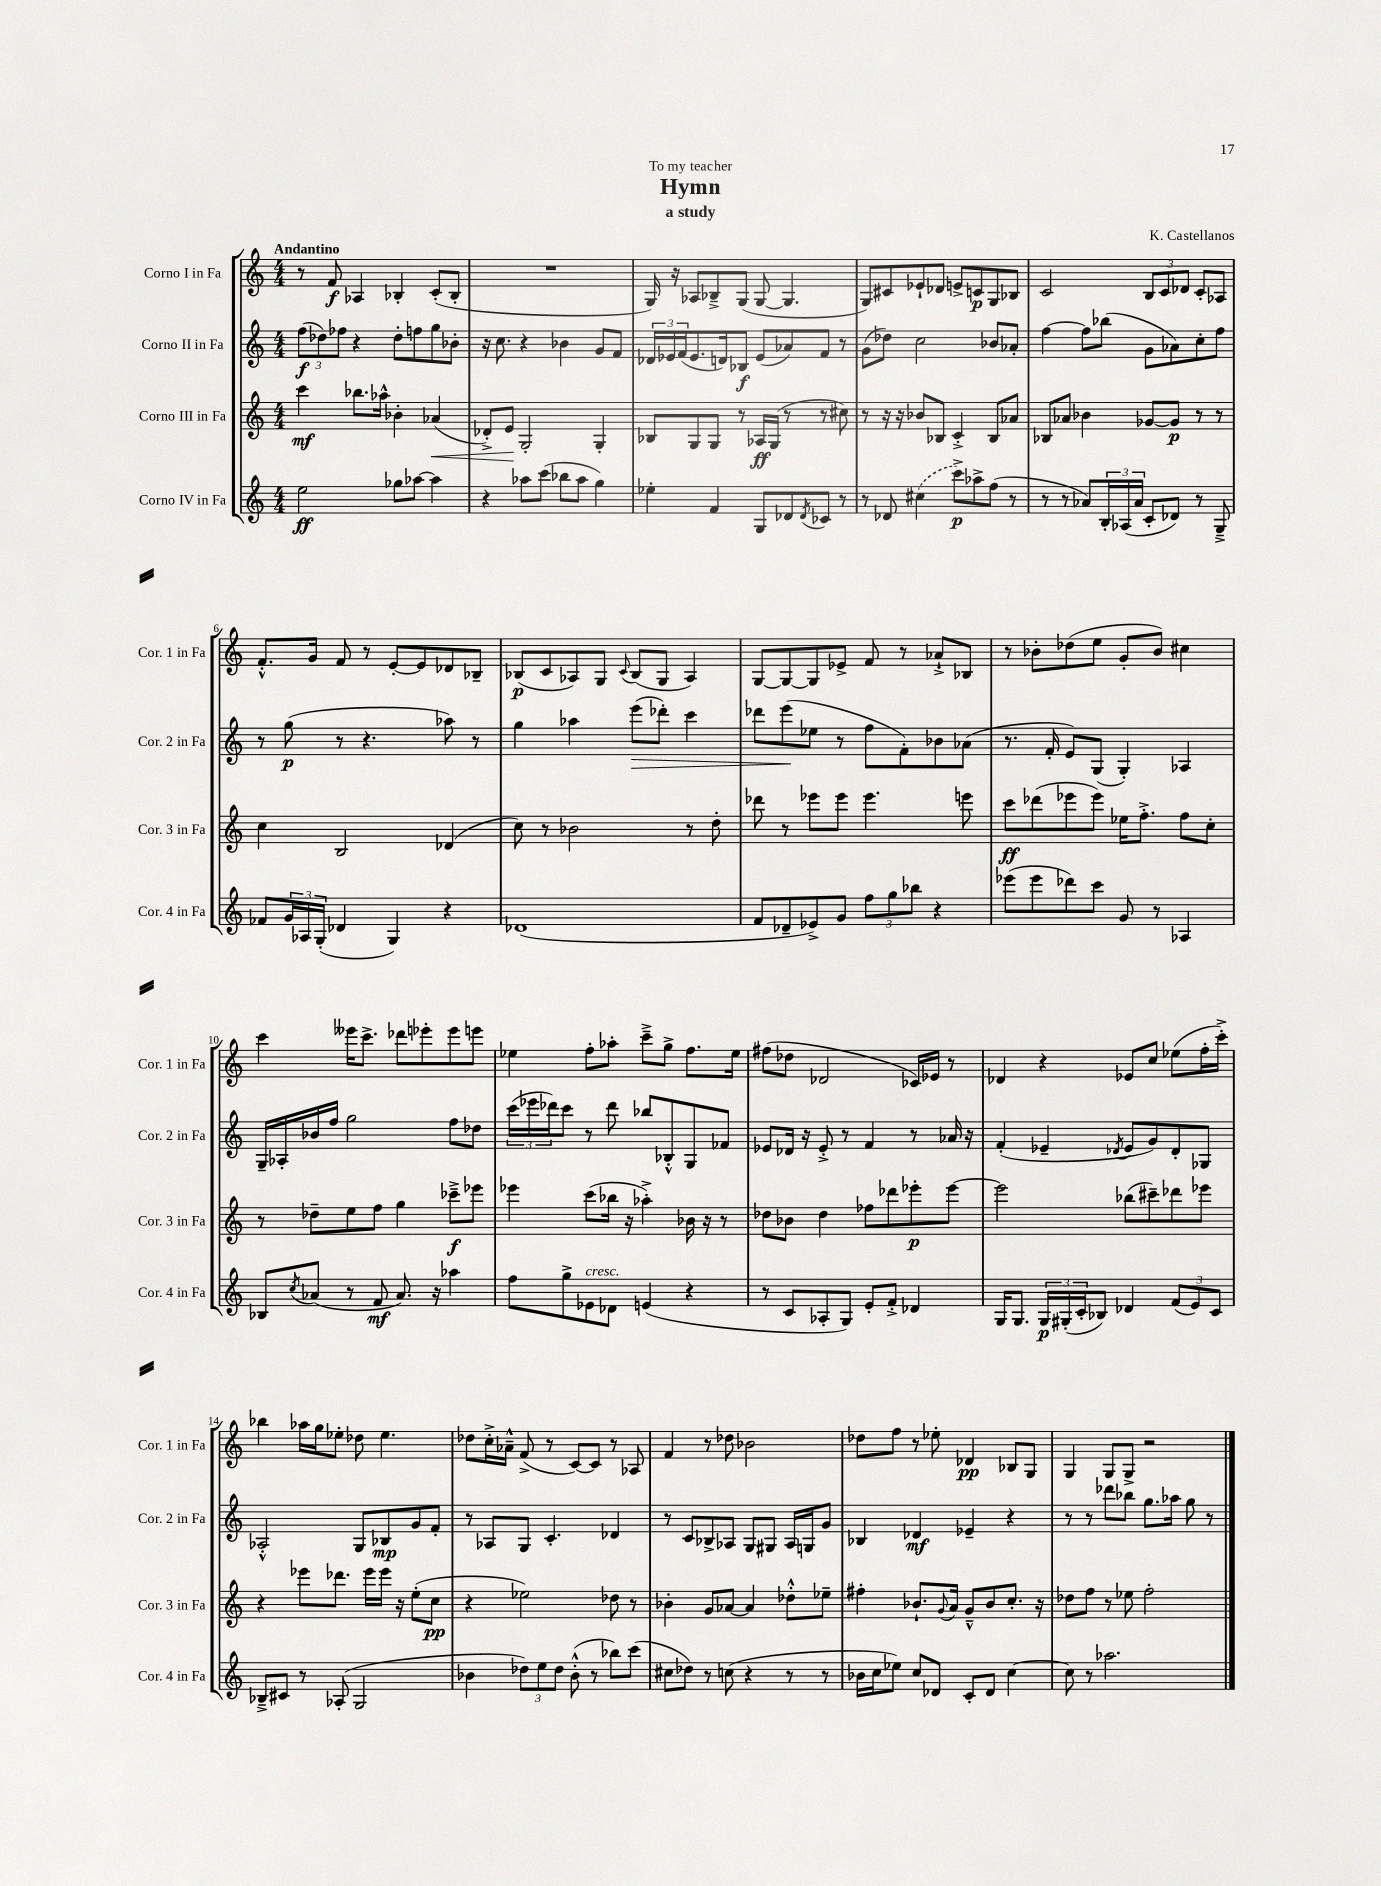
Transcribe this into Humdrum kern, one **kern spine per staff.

**kern	**kern	**kern	**kern
*staff4	*staff3	*staff2	*staff1
*clefG2	*clefG2	*clefG2	*clefG2
*k[]	*k[]	*k[]	*k[]
*M4/4	*M4/4	*M4/4	*M4/4
2ee\	4ccc\	(12ff\L	8r
.	.	12dd-\)	.
.	.	.	8f/
.	.	12ff-\J	.
.	8.bb-\L	4r	4A-/
.	16aa-^^\Jk	.	.
8gg-\L	4b-'\	8dd-'\L	4B-'/
[8aa-\J	.	8ff\	.
4aa-\]	(4a-/	8gg\	(8c'/L
.	.	8b-'\J	8B-'/J
=	=	=	=
4r	8d-'^/L)	16r	1r
.	.	8.cc\	.
.	8e/J	.	.
8aa-\L	2G'/	4r	.
(8ccc\J	.	.	.
8bb-\L	.	4b-\	.
8aa-\J	.	.	.
4gg\)	4G'/	8g/L	.
.	.	8f/J	.
=	=	=	=
4ee-'\	8B-/L	24d-/LL	16G/)
.	.	24e-/	.
.	.	.	16r
.	.	(24f/J	.
.	8G/	8.e-/	8A-/L
4f/	8G/J	.	8B-~^/
.	.	16d/k)	.
.	8r	8B-/J	(8G/J
8G/L	16A-/LL	(8e-/L	[8G/
.	(16G/JJ	.	.
8d-/	8r	8a-/)	4.G/]
8qd-/	.	.	.
8c-/J	8r	8f/J	.
8r	8cc#\)	8r	.
=	=	=	=
8r	8r	(8g\L	8G/L)
8d-/	16r	8dd-\J)	8c#/
.	16r	.	.
(4cc#\	8b-/L	2cc\	8e-`/
.	8B-/J	.	8d-/J
8ccc^\L)	4c'^/	.	8e^/L
8aa-^\	.	.	8c/
(8ff\J	8B-/L	8b-/L	8G/
8r	8a-/J	8a-'/J	8B-/J
=	=	=	=
8r	8B-/L	[4ff\	2c/
8r	8a-/J	.	.
8a-/L)	4b-\	8ff\]L	.
24B'/L	.	(8bb-\J	.
(24A-/	.	.	.
24a-/JJ	.	.	.
8c'/L	[8g-/L	8g\L	12B/L
.	.	.	12c/
8d-/J)	8g-/]J	8a-\)	.
.	.	.	12d-/J
8r	8r	8cc'\	8c'/L
8G~^/	8r	8ff\J	8A-/J
=	=	=	=
8f-/L	4cc\	8r	8.f'^^/L
24g/L	.	(8gg\	.
24A-/	.	.	.
.	.	.	16g/Jk
(24G'/JJ	.	.	.
4d-/	2B/	8r	8f/
.	.	4.r	8r
4G/)	.	.	[8e'/L
.	.	.	8e/]
4r	(4d-/	8aa-\)	8d-/
.	.	8r	8B-~/J
=	=	=	=
(1d-	8cc\)	4gg\	(8B-/L
.	8r	.	8c/
.	2b-\	4aa-\	8A-/)
.	.	.	8G/J
.	.	.	8qqc/
.	.	(8eee\L	(8B-/L
.	.	8ddd-'\J)	8G/J
.	8r	4ccc\	4A-/)
.	8dd'\	.	.
=	=	=	=
8f/L	8ddd-\	8ddd-\L	[8G/L
8d-~/	8r	(8eee\	8G/_
8e-^/)	8eee-\L	8ee-\J	8G/]
8g/J	8eee-\J	8r	8e-^/J
12ff\L	4.eee-\	8ff\L	8f/
12gg\	.	.	.
.	.	8f'\)	8r
12bb-\J	.	.	.
4r	.	8b-\	8a-`^/L
.	8eee\	(8a-\J	8B-/J
=	=	=	=
(8eee-\L	8ccc\L	8.r	8r
8eee-\	(8ddd-\	.	8b-'\L
.	.	16f'/	.
8ddd-\)	8eee-\	8e/L)	(8dd-\
8ccc\J	8eee-\J)	(8G/J	8ee\J
8g/	16ee-\LK	4G'/)	8g'/L
.	8.ff'^\J	.	.
8r	.	.	8b-/J)
4A-/	8ff\L	4A-/	4cc#\
.	8cc'\J	.	.
=	=	=	=
8B-/L	8r	16G~/LL	4ccc\
.	.	16A-'/	.
8qcc/	.	.	.
(8a-/J	8dd-~\L	16b-/	.
.	.	16ff/JJ	.
8r	8ee\	2gg\	16eee--\LK
.	.	.	8.ccc^\J
8f/	8ff\J	.	.
8.a-/)	4gg\	.	8ddd-\L
.	.	.	8eee-'\
16r	.	.	.
4aa-\	8ccc-~^\L	8ff\L	8eee-\
.	8eee-\J	8dd-\J	8eee\J
=	=	=	=
8ff\L	4eee-\	(24ccc\LL	4ee-\
.	.	24eee-\	.
.	.	24ddd-\J)	.
8gg^\	.	8ccc\J	.
8e-\	(8ccc\L	8r	8ff'\L
8d-\J	16bb-\Jk	8ddd-\	8aa-'\J
.	16r	.	.
(4e/	4aa-'^\)	8bb-/L	8ccc~^\L
.	.	8B-'^^/	8gg^\J
4r	16b-\	8G/	8.ff\L
.	16r	.	.
.	8r	8f-/J	.
.	.	.	16ee-\Jk
=	=	=	=
8r	8dd-\L	8e-/L	(8ff#\L
8c/L	8b-\J	16d-/Jk	8dd-\J
.	.	16r	.
8A-'/	4dd-\	8e-'^/	2d-/
8G/J)	.	8r	.
8e'/L	8ff-\L	4f/	.
8f'^/J	8ddd-\	.	.
4d-/	8eee-'\	8r	16c-/LL)
.	.	.	16e-/JJ
.	[8eee-\J	16a-/	8r
.	.	16r	.
=	=	=	=
16G/LK	2eee-\]	(4f'/	4d-/
8.G/J	.	.	.
24G/LL	.	4e-~/	4r
(24G#'/	.	.	.
24c'/J	.	.	.
8B-/J)	.	.	.
.	.	8qd-/	.
4d-/	(8bb-\L	8e-/L	8e-/L
.	8ccc#~\)	8g/)	8cc/J
(12f/L	8ddd-\	8d-'/	(8ee-\L
12e/)	.	.	.
.	8eee-\J	8G-/J	16ff'\L
12c/J	.	.	.
.	.	.	16ccc'^\JJ)
=	=	=	=
8B-~^/L	4r	2A-'^^/	4bb-\
8c#/J	.	.	.
8r	8eee-\L	.	16aa-\LL
.	.	.	16gg\J
(8A-'/	8.ddd-\J	.	8ee-'\J
2G/	.	8G/L	8dd-\
.	16eee-\LL	.	.
.	16eee-\JJ	8B-/	4.ee-\
.	16r	.	.
.	(8ee'\L	8g/	.
.	8cc\J	8f'/J	.
=	=	=	=
4b-\	4r	8r	8dd-\L
.	.	8A-/L	16cc'^\L
.	.	.	16a-~^^\JJ
12dd-\L)	2ee-\)	8G/J	(8f^/
12ee\	.	.	.
.	.	4.c'/	8r
12dd-\J	.	.	.
(8b-'^^\	.	.	[8c/L)
8r	.	.	8c/]J
8bb-\L)	8dd-\	4d-/	8r
(8ccc\J	8r	.	8A-/
=	=	=	=
8cc#\L	4b-'\	8r	4f/
8dd-\J)	.	8c/L	.
8r	8g/L	8B-^/	8r
(8cc\	[8a-/J	8A-/J	8dd-\
4r	4a-/]	8G/L	2b-\
.	.	8G#/J	.
8r	8dd-'^^\L	16A-/LL	.
.	.	16G/J	.
8r	8ee-~\J	8g/J	.
=	=	=	=
16b-\LL	4ff#'\	4B-/	8dd-\L
16cc\J	.	.	.
8ee-\J)	.	.	8ff\J
8cc/L	8.b-`/L	4d-/	8r
8d-/J	.	.	8ee-'\
.	8qqg/	.	.
.	16a/Jk	.	.
8c'/L	8g~^^/L	4e-~/	4d-/
8d-/J	8b-/	.	.
[4cc\	8.cc'/J	4r	8B-/L
.	.	.	8G/J
.	16r	.	.
=	=	=	=
8cc\]	8dd-\L	8r	4G/
8r	8ff\J	8r	.
2.aa-\	8r	8ddd-\L	8G/L
.	8ee-\	8bb-\J	8G^/J
.	2ff'\	8.gg\L	2r
.	.	16aa-\Jk	.
.	.	8gg\	.
.	.	8r	.
==	==	==	==
*-	*-	*-	*-
